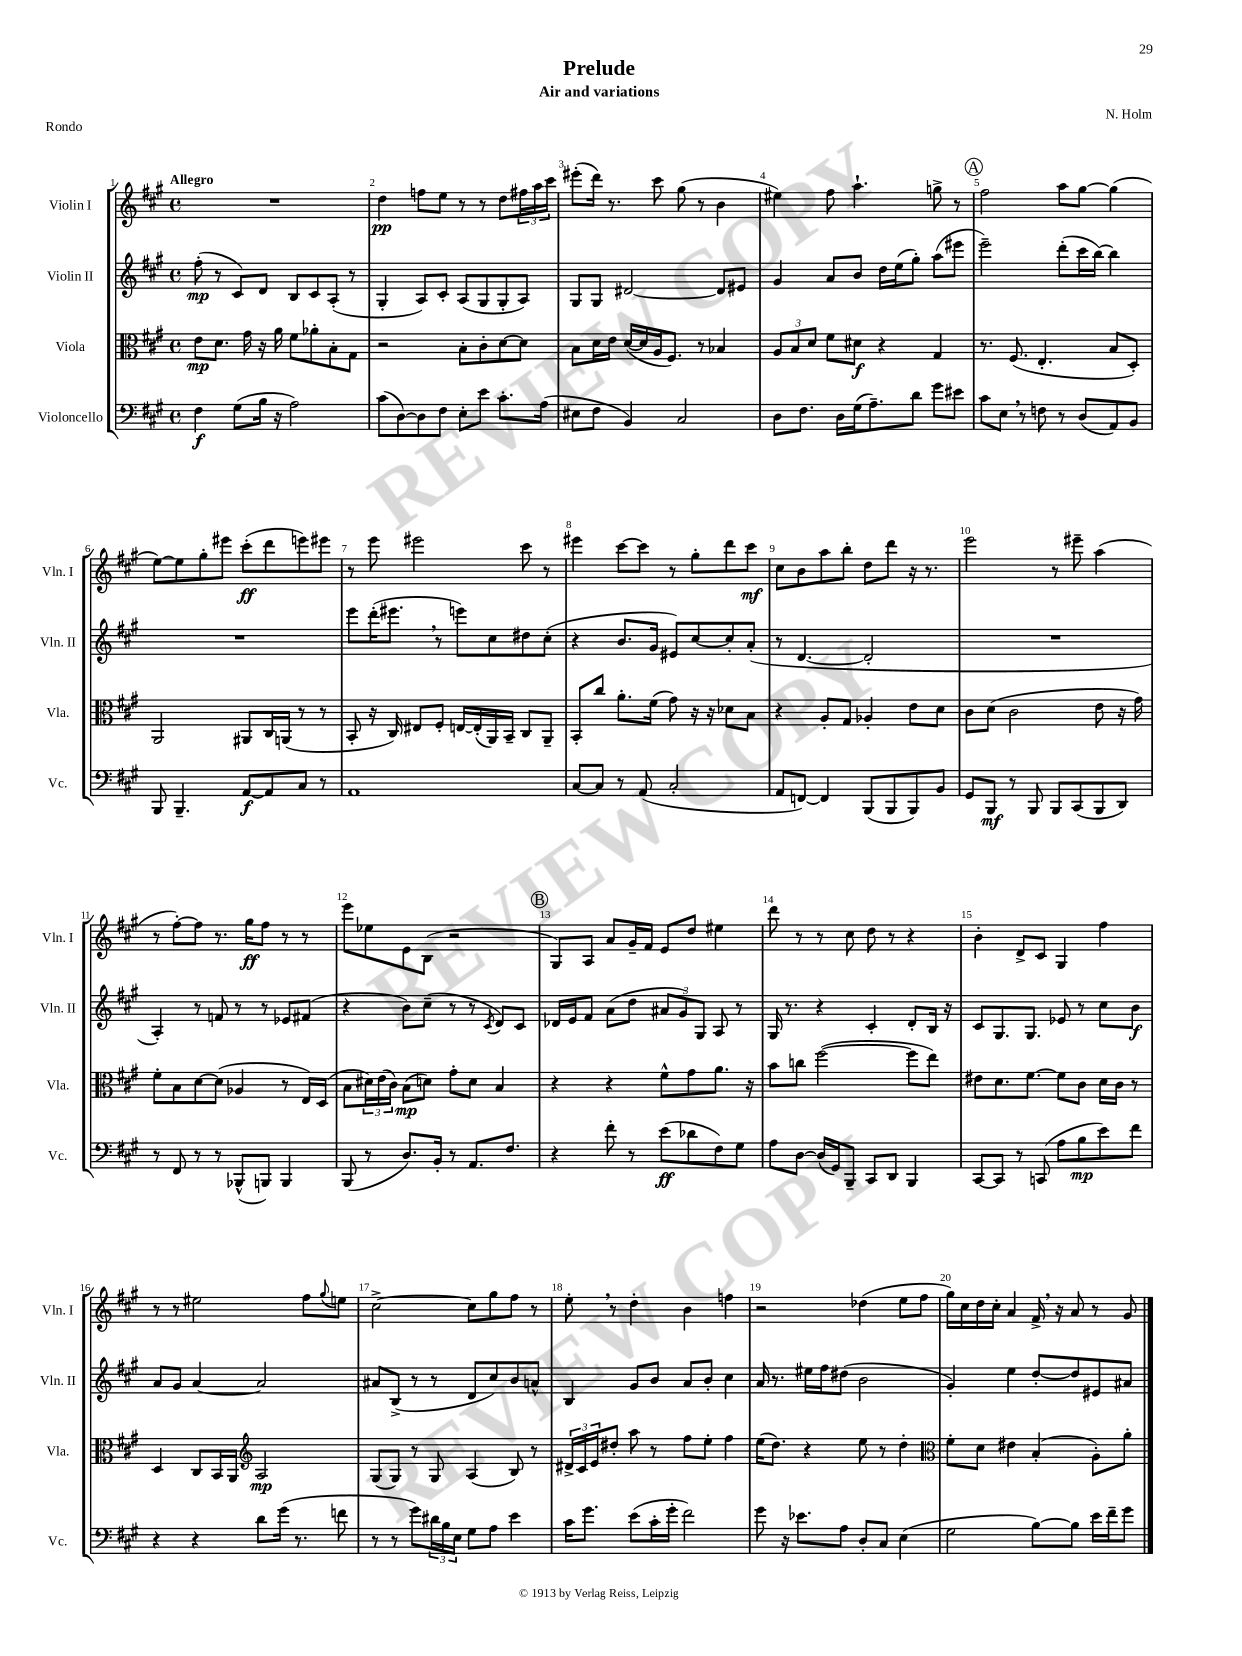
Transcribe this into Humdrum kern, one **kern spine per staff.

**kern	**kern	**kern	**kern
*staff4	*staff3	*staff2	*staff1
*clefF4	*clefC3	*clefG2	*clefG2
*k[f#c#g#]	*k[f#c#g#]	*k[f#c#g#]	*k[f#c#g#]
*M4/4	*M4/4	*M4/4	*M4/4
*met(c)	*met(c)	*met(c)	*met(c)
4F#	8e	(8ff#'	1r
.	8.d	8r	.
(8G#	.	8c#)	.
.	16g#	.	.
16B	16r	8d	.
16r	16a	.	.
2A)	8f#	8B	.
.	8a-'	8c#	.
.	8B'	(8A'	.
.	8G#	8r	.
=	=	=	=
(8c#	2r	4G#'	4dd
[8D)	.	.	.
8D]	.	8A)	8ff
8F#	.	8c#'	8ee
8E'	8B'	(8A	8r
8e	8c#'	8G#	8r
8.c#'	[8d	8G#'	8dd
.	8d]	8A)	24ff#
.	.	.	24aa
(16A	.	.	.
.	.	.	24ccc#
=	=	=	=
8E#	8B	8G#	(8eee#'
8F#	16d	8G#	16ddd)
.	16e	.	8.r
4BB)	([16d	[2d#	.
.	16d]	.	.
.	16A	.	8ccc#
.	8.F#)	.	.
2C#	.	.	(8gg#
.	8r	.	8r
.	4B-	8d#]	4b
.	.	8e#	.
=	=	=	=
8D	12A	4g#	4ee#)
.	12B	.	.
8.F#	.	.	.
.	12d	.	.
.	8f#	8a	8ff#
16D	.	.	.
(16G#	8d#	8b	4.aa`
8.A~)	.	.	.
.	4r	16dd	.
.	.	(16ee	.
8d	.	8gg#')	.
8g#	4G#	(8aa	8gg^
8e#	.	8eee#	8r
=	=	=	=
8c#	8.r	2eee~)	2ff#
8E	.	.	.
.	(8.F#	.	.
8r	.	.	.
8F	4.E'	.	.
8r	.	(8ddd'	8aa
(8D	.	16ccc#	[8gg#
.	.	[16bb)	.
8AA)	8B	4bb]	(4gg#]
8BB	8D')	.	.
=	=	=	=
8BBB	2AA	1r	[8ee)
4.BBB~	.	.	8ee]
.	.	.	8gg#'
.	.	.	8eee#
[8AA	8AA#	.	(8ccc#'
8AA]	16C#	.	8ddd
.	(16AA	.	.
8C#	8r	.	8eee)
8r	8r	.	8eee#
=	=	=	=
1AA	8BB'	8eee	8r
.	16r	(16ddd'	8eee
.	16C#)	8.eee#	.
.	8E#	.	2eee#
.	8F#'	8r	.
.	[16E	8eee)	.
.	(16E']	.	.
.	16AA)	8cc#	.
.	16BB~	.	.
.	8C#	8dd#	8ccc#
.	8AA~	(8cc#'	8r
=	=	=	=
[8C#	8BB'	4r	4eee#
8C#]	8cc#	.	.
8r	8.a'	8.b	[8ccc#
(8AA	.	.	8ccc#]
.	(16f#	16g#	.
2C#'	8g#)	8e#)	8r
.	16r	[8cc#	8gg#'
.	16r	.	.
.	8d-	8cc#']	8ddd
.	8B	(8a'	8ccc#
=	=	=	=
8AA	4r	8r	8cc#
[8FF)	.	[4.d	8b
4FF]	8A'	.	8aa
.	8G#	.	8bb'
(8BBB	4A-'	2d']	8dd
8BBB	.	.	8ddd
8BBB)	8e	.	16r
.	.	.	8.r
8BB	8d	.	.
=	=	=	=
8GG#	8c#	1r	2eee
8BBB	(8d	.	.
8r	2c#	.	.
8BBB	.	.	.
8BBB	.	.	8r
(8CC#	.	.	8eee#~
8BBB	8e	.	(4aa
8DD)	16r	.	.
.	16g#)	.	.
=	=	=	=
8r	8f#'	4A')	8r
8FF#	8B	.	[8ff#')
8r	[8d	8r	8ff#]
8r	(8d]	8f	8.r
(8BBB-^^	4A-	8r	.
.	.	.	16gg#
8BBB)	.	8r	8ff#
4BBB	8r	8e-	8r
.	16E)	(8f#	8r
.	(16D	.	.
=	=	=	=
(8BBB	8B	4r	8eee
8r	24d#)	.	8ee-
.	(24e	.	.
.	24c#)	.	.
8.D)	(8B	8b)	8e
.	8d)	(8cc#~	(8B
16BB'	.	.	.
8r	8g#'	8r	2r
8.AA	8d	8r	.
.	.	8qc#	.
.	4B	8d)	.
8.F#	.	.	.
.	.	8c#	.
=	=	=	=
4r	4r	16d-	8G#)
.	.	16e	.
.	.	8f#	8A
8f#'	4r	(8a	8a
8r	.	8dd	16g#~
.	.	.	16f#
(8e	8f#^^	12a#	8e
.	.	12g#)	.
8d-	8g#	.	8dd
.	.	12G#	.
8F#)	8.a	8A	4ee#
8G#	.	8r	.
.	16r	.	.
=	=	=	=
8A	8b	16G#	8ddd
.	.	8.r	.
[8D	8cc	.	8r
(16D]	([2ff#	4r	8r
16GG#)	.	.	.
8BBB~	.	.	8cc#
8CC#	.	4c#'	8dd
8DD	.	.	8r
4BBB	8ff#]	8d'	4r
.	8ee)	16B	.
.	.	16r	.
=	=	=	=
[8CC#	8e#	8c#	4b'
8CC#]	8.d	8.G#	.
8r	.	.	8d^
.	[8.f#	8.G#	.
(8CC	.	.	8c#
8A	8f#]	8e-	4G#
8B	8c#	8r	.
8e)	16d	8cc#	4ff#
.	16c#	.	.
8f#	8r	8b	.
=	=	=	=
4r	4D	8a	8r
.	.	8g#	8r
4r	8C#	[4a	2ee#
.	16BB	.	.
.	16AA	.	.
*	*clefG2	*	*
8d	2A	2a]	.
(16g#	.	.	.
8.r	.	.	.
.	.	.	8ff#
.	.	.	8qqgg#
8f	.	.	8ee
=	=	=	=
8r	(8G#	8a#	[2cc#^
8r	8G#)	(8B^	.
8g#)	8r	8r	.
24d#	8G#	8r	.
24B	.	.	.
24E	.	.	.
8G#	(4A	8d	8cc#]
8A	.	8cc#)	8gg#
4e	8B)	8b	8ff#
.	8r	8a^^	8r
=	=	=	=
16c#	24d#^	4B	8ee'
.	24c#	.	.
8.g#	.	.	.
.	24e	.	.
.	8dd#'	.	8r
(8e	8aa	8g#	4dd'
16c#'	8r	8b	.
16g#'	.	.	.
2f#)	8ff#	8a	4b
.	8ee'	8b'	.
.	4ff#	4cc#	4ff
=	=	=	=
8g#	(16ee	16a	2r
.	8.dd)	8.r	.
16r	.	.	.
8.e-	.	.	.
.	4r	16ee#	.
.	.	16ff#	.
8A	.	(8dd#	.
8D'	8ee	2b	(4dd-
8C#	8r	.	.
(4E	4dd'	.	8ee
.	.	.	8ff#
=	=	=	=
*	*clefC3	*	*
2G#	8f#'	4g#')	16gg#)
.	.	.	16cc#
.	8d	.	16dd
.	.	.	16cc#'
.	4e#	4ee	4a
[8B)	(4B'	[8dd'	16f#^
.	.	.	16r
8B]	.	8dd]	8a
16e	8A')	8e#	8r
16f#~	.	.	.
8g#	8a'	8a#	8g#
==	==	==	==
*-	*-	*-	*-
